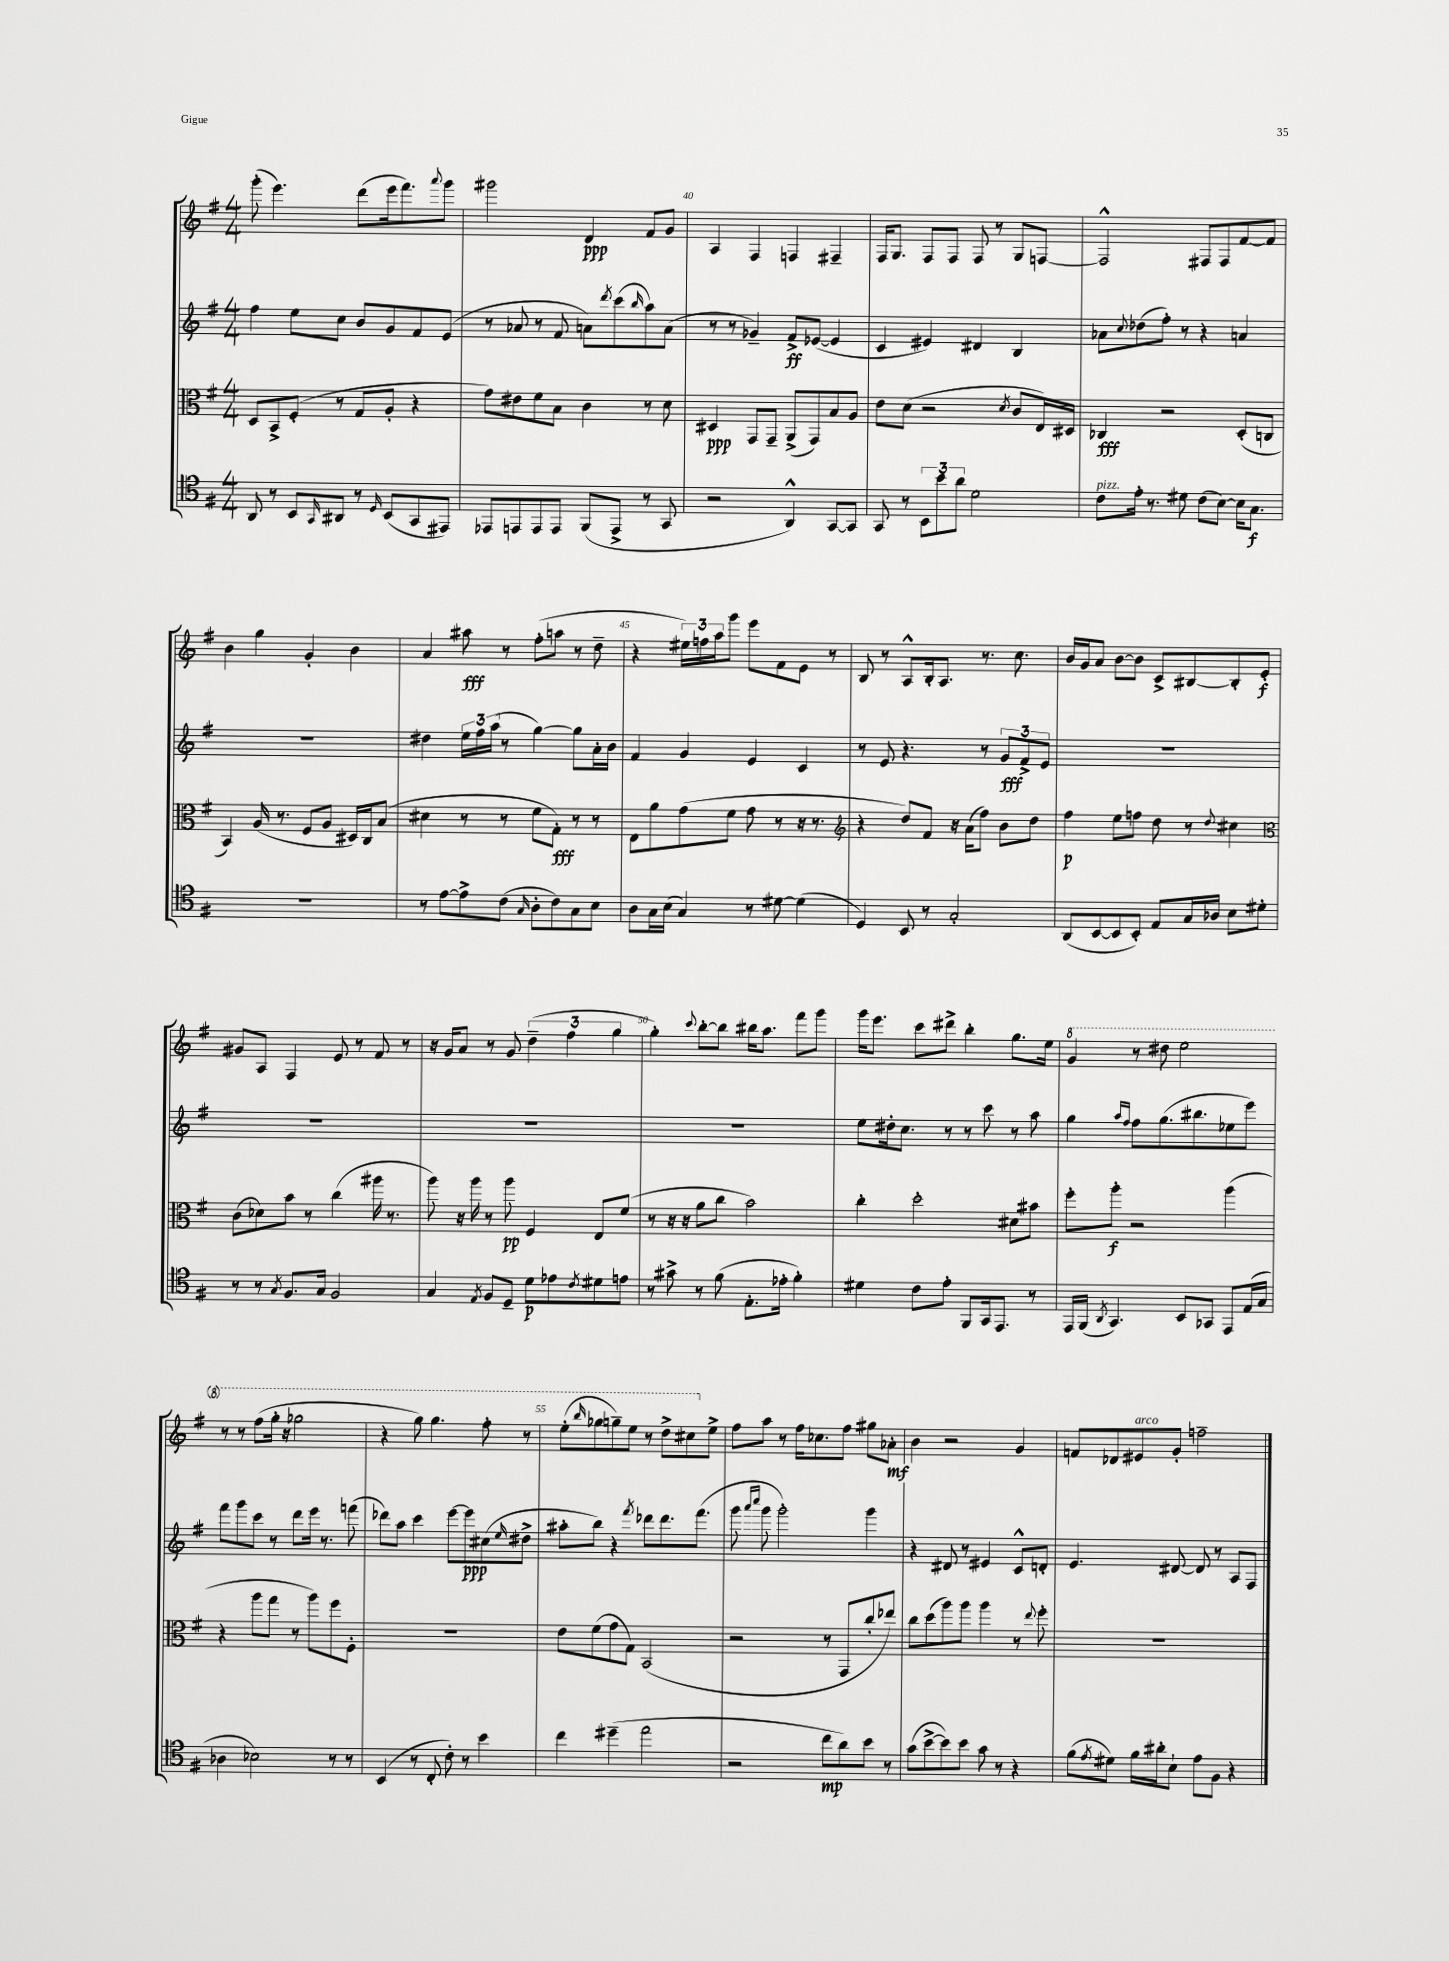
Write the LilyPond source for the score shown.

<<
\new StaffGroup <<
\new Staff = "s0" {
    \clef treble \key g \major \numericTimeSignature \time 4/4
    g'''8-.( e'''4.) d'''8( e'''16 fis'''8.) \appoggiatura { a'''8 } g'''8 |
    gis'''2 d'4\ppp fis'8 g'8 |
    a4 fis4 f4 fis4-- |
    fis16 g8. fis8 fis8 fis8 r8 g8 f8~ |
    f2-^ fis8 fis8 fis'8~ fis'8 |
    b'4 g''4 g'4-. b'4 |
    a'4 ais''8\fff r8 fis''8-.( a''8 r8 d''8-- |
    r4 \tuplet 3/2 { eis''16) f''16 a''16 } g'''8 e'''8 fis'8 e'8 r8 |
    b8 r8 a8-^ b16-. a8. r8. c''8. |
    b'16 g'16 a'8 b'8~ b'8 c'8-> bis8~ bis8-. e'8-.\f |
    gis'8 a8 fis4 e'8 r8 fis'8 r8 |
    r16 g'16 a'8 r8 g'8 \tuplet 3/2 { d''4--( fis''4 g''4 } |
    g''4-.) \appoggiatura { c'''8 } b''8~-. b''8 bis''16 a''8. fis'''8 g'''8 |
    g'''16 e'''8. c'''8 dis'''8-> b''4-. g''8. e''16 |
    \ottava #1 g''4 r8 dis'''8 e'''2 |
    r8 r8 fis'''8( g'''16-. r16 ges'''2 |
    r4 g'''8) g'''4. fis'''8-. r8 |
    e'''8-.( \grace { b'''16 } ges'''8 g'''8--) e'''8 r8 d'''8-> cis'''8 \ottava #0 e''8-> |
    fis''8 a''8 r8 fis''16 ces''8. fis''8 gis''8 aes'8-.\mf |
    b'4 r2 g'4 |
    f'8 des'8 eis'8^\markup { \italic "arco" } g'8-. f''2-- \bar "|." |
}
\new Staff = "s1" {
    \clef treble \key g \major \numericTimeSignature \time 4/4
    fis''4 e''8 c''8 b'8 g'8 fis'8 e'8( |
    r8 aes'8 r8 fis'8 a'8) \acciaccatura { d'''8 } c'''8( \grace { b''16 } a''8) a'8( |
    r8 r8 ges'4--) fis'8->\ff ees'8~( ees'4 |
    c'4 eis'4) dis'4 b4 |
    aes'8 \appoggiatura { c''8 } des''8( fis''8-.) r8 r4 a'4 |
    R1 |
    dis''4 \tuplet 3/2 { e''16 fis''16 a''16( } r8 g''4~) g''8 a'16-. b'16 |
    fis'4 g'4 e'4 c'4 |
    r8 e'8 r4. r8 \tuplet 3/2 { g'8\fff fis'8-> e'8 } |
    R1 |
    R1 |
    R1 |
    R1 |
    e''8 dis''16-. c''8. r8 r8 c'''8 r8 a''8 |
    g''4 \grace { a''16 fis''16 } fis''8 g''8.( bis''8. ees''8 e'''8) |
    fis'''8 g'''8 c'''8 r8 d'''8 e'''16 r8. f'''8( |
    des'''8) a''8 c'''4 e'''8~ e'''8\ppp cis''8( \grace { e''16 } dis''8-> |
    ais''8-. b''8) r4 \acciaccatura { fis'''8 } des'''8 des'''8. fis'''8.( |
    g'''8 \grace { a'''16 c''''16 } g'''8 g'''2-.) g'''4 |
    r4 dis'8 r8 eis'4 c'8-^ d'8-. |
    e'4. dis'8~ dis'8 r8 a8 fis8 \bar "|." |
}
\new Staff = "s2" {
    \clef alto \key g \major \numericTimeSignature \time 4/4
    d8 b,8-> fis8-.( r8 g8 a8-. r4 |
    g'8) eis'8 fis'8 b8 c'4 r8 d'8 |
    dis4\ppp g,8 g,8-- a,8->( g,8) b8 a8 |
    e'8 d'8( r2 \acciaccatura { d'8 } c'8 e16) dis16 |
    ces4\fff r2 d8-.( c8 |
    b,4) a16( r8. fis8 a8 dis16) c16 b8( |
    dis'4 r8 r8 fis'8 g8-.\fff) r8 r8 |
    e8 a'8 g'8( fis'8 g'8 r8 r16 r8. |
    \clef treble r4 d''8) fis'8 r16 a'16( fis''8) b'8 d''8 |
    fis''4\p e''8 f''8 d''8 r8 \appoggiatura { d''8 } cis''4 |
    \clef alto c'8( des'8) b'8 r8 c''4( ais''16 r8. |
    a''8) r16 a''16 r8 a''8\pp fis4 e8 fis'8( |
    r8 r16 r16 a'8 c''8 b'2) |
    c''4-. d''2-. dis'8 bis'8 |
    fis''8-. a''8-.\f r2 a''4( |
    r4 a''8 g''8 r8 a''8) fis''8 fis8-. |
    R1 |
    e'8 fis'8( g'8 g8) b,2( |
    r2 r8 g,8 c''8-. ees''8) |
    c''8 d''8( a''8) a''8 a''4 r8 \appoggiatura { e''8 } fis''8-. |
    R1 \bar "|." |
}
\new Staff = "s3" {
    \clef tenor \key g \major \numericTimeSignature \time 4/4
    a,8 r8 b,8 \grace { g,16 } ais,8 r8 \grace { d16 } b,8( g,8 eis,8) |
    ees,8 e,8 e,8 e,8 fis,8( e,8-> r8 g,8 |
    r2 a,4-^) g,8~ g,8 |
    g,8 r8 \tuplet 3/2 { b,8 b'8 a'8 } d'2 |
    c'8^\markup { \italic "pizz." } e'16-. r8. dis'8 c'8( b8~) b16 g8.\f |
    R1 |
    r8 e'8~ e'8-> c'8( \grace { g16 } a8-. c'8) g8 b8 |
    a8 g16 b16( g4) r8 dis'8~ dis'4( |
    d4) b,8 r8 g2-. |
    a,8( b,8~ b,8 b,8-.) e8 g16 aes16 b8 dis'8-. |
    r8 r8 \acciaccatura { g8 } fis8. g16 fis2 |
    g4 \acciaccatura { e8 } fis8 d8-- d'8\p ees'8 \acciaccatura { c'8 } dis'8 e'8 |
    r8 gis'8-> r8 fis'8( e8.-. ees'16-. fis'4-.) |
    dis'4 c'8 e'8-. fis,8 g,16 e,8. r8 |
    e,16 fis,16( \acciaccatura { a,8 } g,4.) b,8 ges,8 e,8 e16( g16 |
    aes4 bes2) r8 r8 |
    b,4( r8 c8-. c'8-.) r8 b'4 |
    c''4 dis''4--( e''2 |
    r2 c''8\mp a'8) b'8 r8 |
    g'8( b'8~-> b'8) b'8 g'8 r8 r4 |
    fis'8( \acciaccatura { e'8 } dis'8) fis'16 ais'16-. b8-! e'8 fis8 r4 \bar "|." |
}
>>
>>
\layout { \context { \Score currentBarNumber = #38 \override BarNumber.break-visibility = ##(#f #t #t) barNumberVisibility = #(every-nth-bar-number-visible 5) } }
